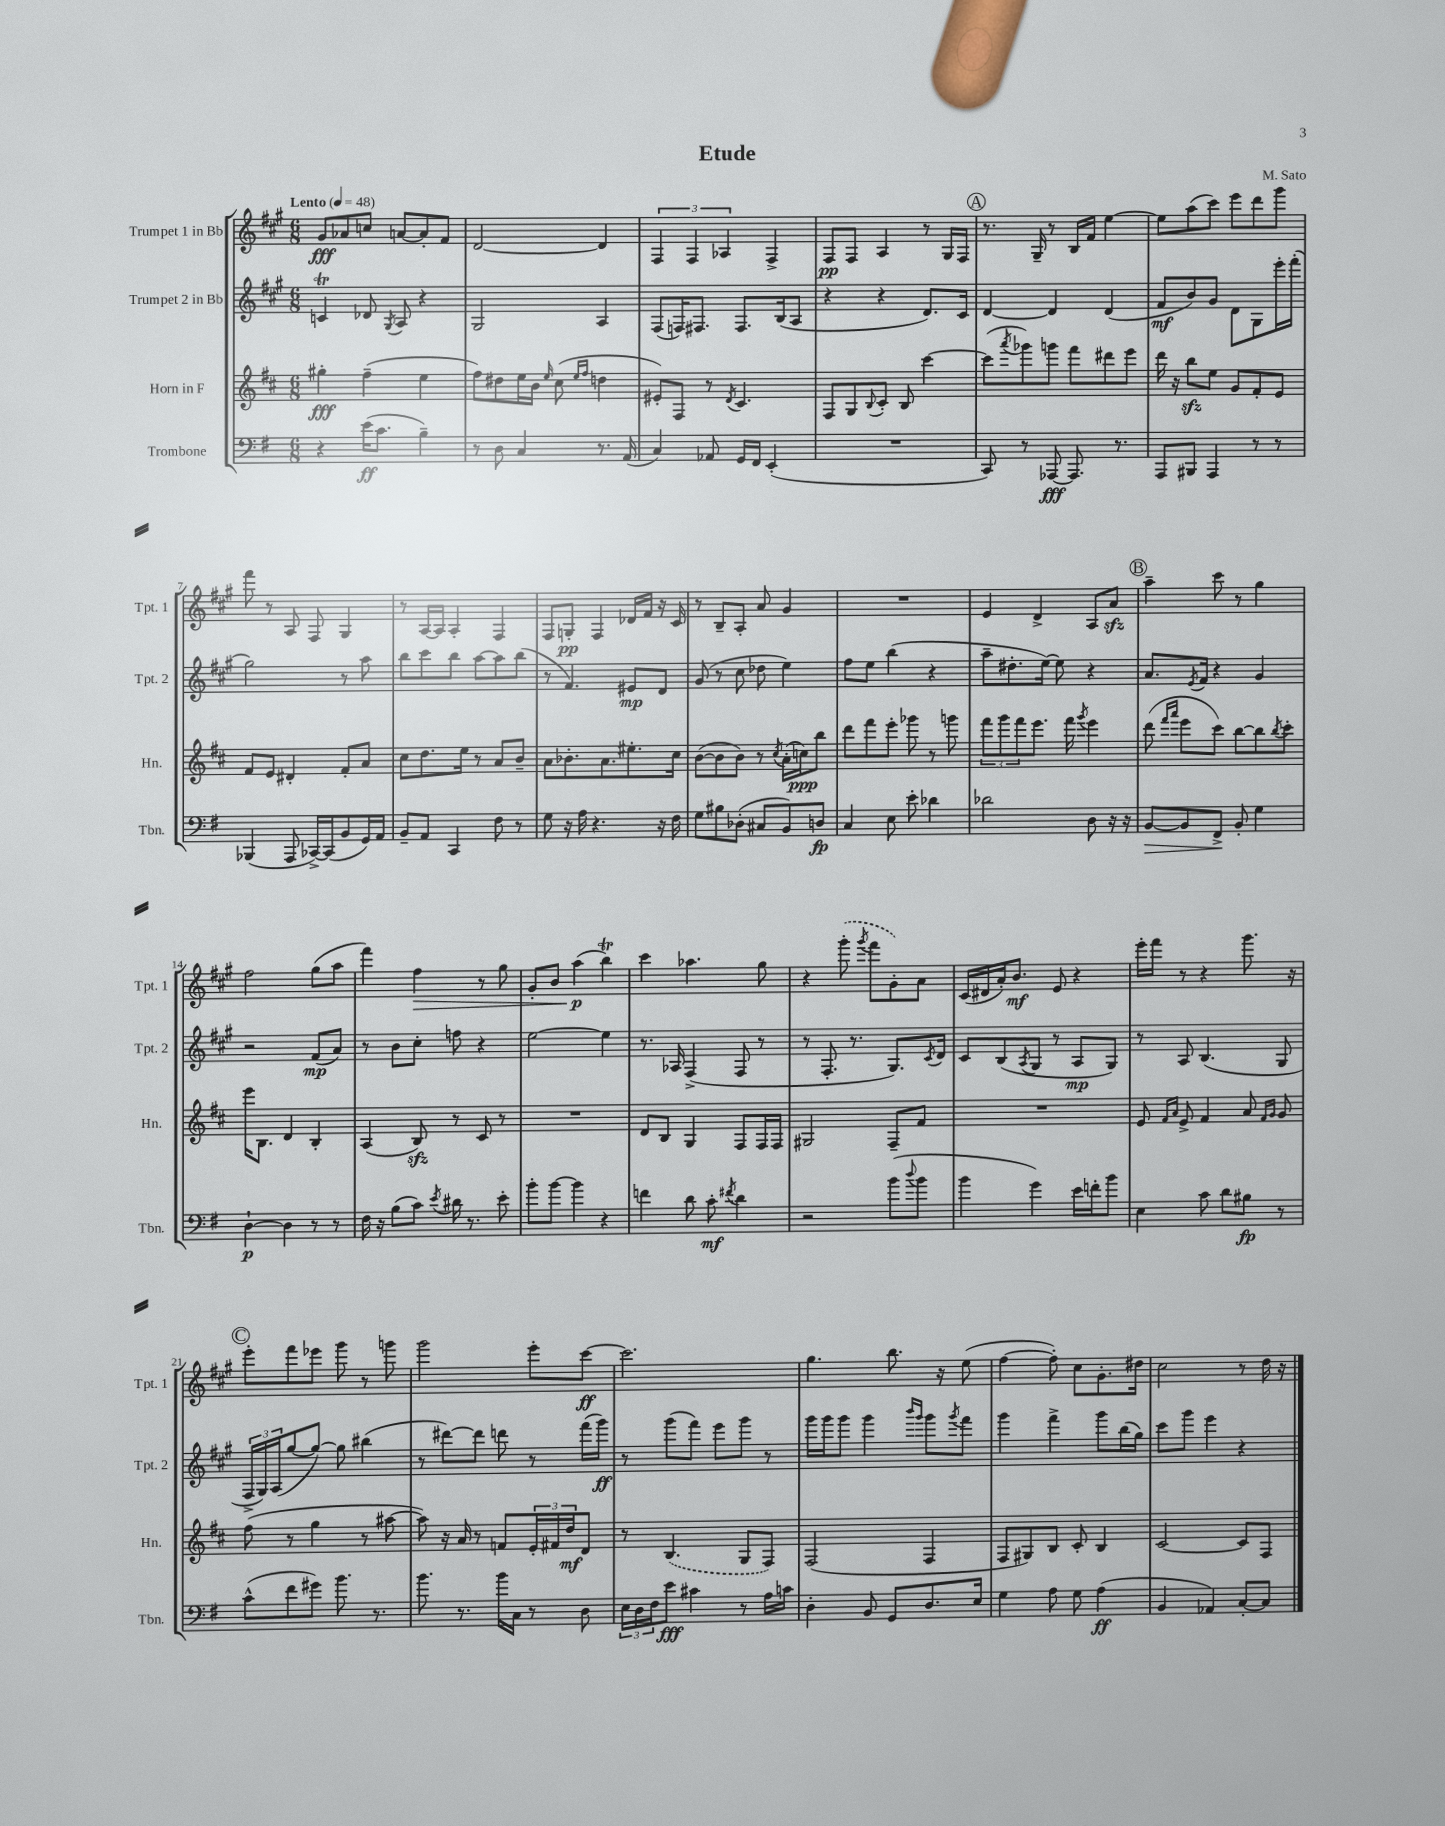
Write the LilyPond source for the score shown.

\header { title = "Etude" composer = "M. Sato" }
<<
\new StaffGroup <<
\new Staff = "s0" \with { instrumentName = "Trumpet 1 in Bb" shortInstrumentName = "Tpt. 1" } {
    \clef treble \key a \major \numericTimeSignature \time 6/8 \tempo "Lento" 4 = 48
    gis'8\fff aes'8 c''8 a'8~ a'8-. fis'8 |
    d'2~ d'4 |
    \tuplet 3/2 { fis4 fis4 aes4 } fis4-> |
    fis8\pp fis8 a4 r8 gis16 fis16 |
    \mark \markup { \circle "A" } r8. gis16-- r8 b16 fis'16 e''4~ |
    e''8 a''8( cis'''8) e'''8 d'''8 gis'''8 |
    fis'''8 r8 a8 fis8 gis4 |
    r8 a16~ a16 a4-. fis4 |
    fis8 g8-.\pp fis4 des'16 fis'16 r16 cis'16 |
    r8 b8-- a8-. a'8 gis'4 |
    R2. |
    e'4 d'4-> a8 a'8\sfz |
    \mark \markup { \circle "B" } a''4-- cis'''8 r8 gis''4 |
    fis''2 gis''8( a''8 |
    fis'''4) fis''4\> r8 gis''8 |
    gis'8-. b'8 a''4\p\!( b''4\trill) |
    cis'''4 aes''4. gis''8 |
    r4 \once \slurDashed gis'''8-.( \acciaccatura { gis'''8 } fis'''8 gis'8-.) a'8 |
    cis'16( dis'16 a'16-.) b'8.\mf e'8 r4 |
    e'''16-. fis'''16 r8 r4 gis'''8. r16 |
    \mark \markup { \circle "C" } e'''8-. fis'''8 ees'''8 gis'''8 r8 g'''8 |
    gis'''2 e'''8-. cis'''8~\ff |
    cis'''2. |
    gis''4. b''8. r16 e''8( |
    fis''4~ fis''8-.) cis''8 gis'8.-. dis''16 |
    cis''2 r8 d''16 r16 \bar "|." |
}
\new Staff = "s1" \with { instrumentName = "Trumpet 2 in Bb" shortInstrumentName = "Tpt. 2" } {
    \clef treble \key a \major \numericTimeSignature \time 6/8
    c'4\trill des'8 \acciaccatura { gis8 } a8 r4 |
    gis2 a4 |
    fis8( f16) fis8. fis8. b16( a8 |
    r4 r4 d'8.) cis'16 |
    \mark \markup { \circle "A" } d'4~ d'4 d'4( |
    fis'8\mf b'8) gis'8 d'8 gis8 e'''16-. fis'''16-.( |
    gis''2) r8 a''8 |
    b''8 cis'''8 b''8 a''8~ a''8 b''8( |
    r8 fis'4.) eis'8\mp d'8 |
    gis'8( r8 cis''8 des''8 e''4) |
    fis''8 e''8 b''4( r4 |
    a''8-- dis''8.-. e''16~) e''8 r4 |
    \mark \markup { \circle "B" } a'8. \acciaccatura { e'8 } fis'16 r4 gis'4 |
    r2 fis'8\mp( a'8) |
    r8 b'8 cis''8-. f''8 r4 |
    e''2~ e''4 |
    r8. aes16 fis4->( fis8 r8 |
    r8 fis8.-. r8. gis8.) \acciaccatura { cis'8 } d'16 |
    cis'8 b8( \acciaccatura { a8 } gis8 r8 a8\mp gis8) |
    r8 a8 b4.( gis8 |
    \mark \markup { \circle "C" } \tuplet 3/2 { fis16-> gis16) a16( } gis''8~ gis''8~) gis''8 bis''4( |
    r8 dis'''8~) dis'''8 d'''8 r8 fis'''16( gis'''16\ff) |
    r8 gis'''8( fis'''8) e'''8 gis'''8 r8 |
    gis'''16 gis'''16 gis'''8 gis'''4 \grace { b'''16 gis'''16 } gis'''8 \acciaccatura { gis'''8 } fis'''8 |
    gis'''4 fis'''4-> gis'''8 b''16( gis''16) |
    cis'''8 gis'''8 e'''4 r4 \bar "|." |
}
\new Staff = "s2" \with { instrumentName = "Horn in F" shortInstrumentName = "Hn." } {
    \clef treble \key d \major \numericTimeSignature \time 6/8
    gis''4-.\fff fis''4--( e''4 |
    fis''8) dis''8 e''16 b'16 \grace { e''16 } cis''8( \grace { e''16 fis''16 } d''4 |
    eis'8-.) fis8 r8 \acciaccatura { d'8 } cis'4. |
    fis8 g8 \appoggiatura { b8 } cis'8-. b8 cis'''4~ |
    \mark \markup { \circle "A" } cis'''8( \acciaccatura { a'''8 } ges'''8) g'''8 fis'''8 dis'''8 e'''8 |
    d'''16 r16 b''8\sfz e''8 g'8 fis'8-. e'8 |
    fis'8 e'8 dis'4-. fis'8-. a'8 |
    cis''8 d''8. e''16 r8 a'8 b'8-- |
    a'8 bes'8.-. a'8. eis''8.-. cis''16 |
    b'8~( b'8 b'8) r8 \acciaccatura { cis''8 } a'16-.( c''16\ppp) b''8 |
    d'''8 fis'''8 e'''8-. ges'''8 r8 g'''8 |
    \tuplet 3/2 { fis'''8 g'''8 fis'''8 } e'''8. fis'''16 \acciaccatura { g'''8 } e'''4 |
    \mark \markup { \circle "B" } d'''8( \grace { fis'''16 a'''16 } e'''8 cis'''8) b''8~ b''8 \acciaccatura { b''8 } cis'''8-. |
    e'''16 b8. d'4 b4-. |
    a4( b8\sfz) r8 cis'8 r8 |
    R2. |
    d'8 b8 g4 fis8 fis16 fis16 |
    gis2 fis8-- fis'8 |
    R2. |
    e'8 \grace { fis'16 a'16 } e'8-> fis'4 a'8 \grace { fis'16 g'16 } g'8 |
    \mark \markup { \circle "C" } fis''8( r8 g''4 r8 ais''8~ |
    ais''8) r16 a'16 r8 f'8 \tuplet 3/2 { e'16-. fis'16 d''16\mf } d'8 |
    r8 \once \slurDashed b4.( g8 fis8) |
    fis2( fis4 |
    fis8 gis8) b8 cis'8-. b4 |
    cis'2~ cis'8 fis8 \bar "|." |
}
\new Staff = "s3" \with { instrumentName = "Trombone" shortInstrumentName = "Tbn." } {
    \clef bass \key g \major \numericTimeSignature \time 6/8
    r4 e'16\ff( c'8. b4--) |
    r8 d8 c4 r8. a,16( |
    c4) aes,8 g,16 fis,16 e,4-.( |
    R2. |
    \mark \markup { \circle "A" } c,8) r8 aes,,8~\fff aes,,8. r8. |
    a,,8 bis,,8 a,,4 r8 r8 |
    bes,,4( a,,8 ces,16~->) ces,16( b,8 g,16) a,16 |
    b,8-- a,8 c,4 fis8 r8 |
    g8 r16 a16 r4. r16 fis16 |
    g8 bis8 des8-.( cis8 b,8) d8\fp |
    c4 e8 e'8-. des'4 |
    des'2 d8 r16 r16 |
    \mark \markup { \circle "B" } b,8~\> b,8 fis,8->\! b,8-. g4 |
    d4~-!\p d4 r8 r8 |
    fis16 r16 b8( c'8) \acciaccatura { e'8 } dis'16 r8. e'8-. |
    b'8-. b'8~ b'4 r4 |
    f'4 d'8 c'8-.\mf \acciaccatura { fis'8 } d'4 |
    r2 b'8( \appoggiatura { d''8 } b'8 |
    b'4 g'4) e'16 f'16-. b'8 |
    e4 c'8 d'8 bis8\fp r8 |
    \mark \markup { \circle "C" } c'8-^( fis'8 gis'8) b'8. r8. |
    b'8. r8. b'16 c16 r8 d8 |
    \tuplet 3/2 { e16 d16 fis16 } e'8\fff cis'4 r8 a16 c'16 |
    d4-. b,8 g,8 d8. e16 |
    g4 a8 g8 a4\ff( |
    b,4 aes,4) c8~-. c8 \bar "|." |
}
>>
>>
